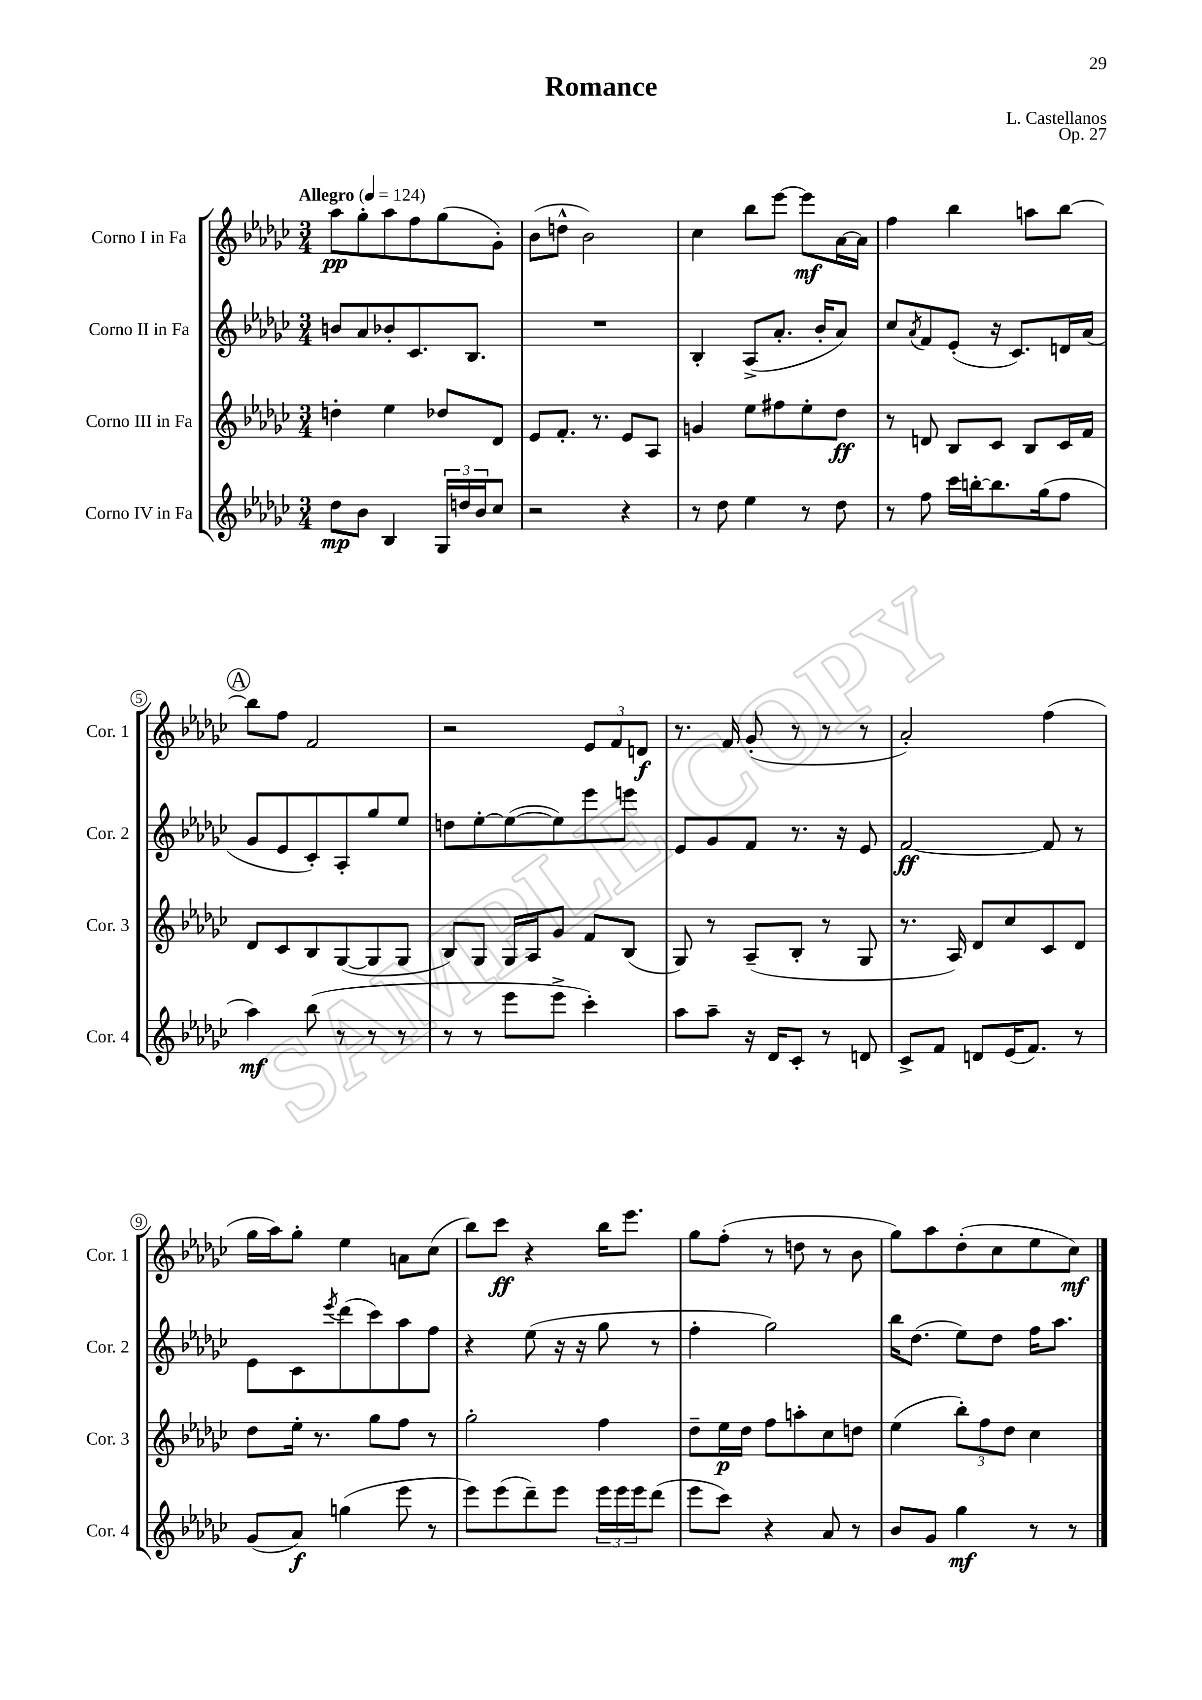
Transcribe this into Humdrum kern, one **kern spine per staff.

**kern	**kern	**kern	**kern
*staff4	*staff3	*staff2	*staff1
*clefG2	*clefG2	*clefG2	*clefG2
*k[b-e-a-d-g-c-]	*k[b-e-a-d-g-c-]	*k[b-e-a-d-g-c-]	*k[b-e-a-d-g-c-]
*M3/4	*M3/4	*M3/4	*M3/4
*MM124	*MM124	*MM124	*MM124
8dd-	4dd'	8b	8aa-
8b-	.	8a-	8gg-'
4B-	4ee-	8b-'	8aa-
.	.	8.c-	8ff
24G-	8dd-	.	(8gg-
24dd	.	.	.
.	.	8.B-	.
24b-	.	.	.
8cc-	8d-	.	8g-')
=	=	=	=
2r	8e-	2.r	(8b-
.	8.f'	.	8dd^^
.	.	.	2b-)
.	8.r	.	.
4r	8e-	.	.
.	8A-	.	.
=	=	=	=
8r	4g	4B-'	4cc-
8dd-	.	.	.
4ee-	8ee-	(8A-^	8bb-
.	8ff#	8.a-'	[8eee-
8r	8ee-'	.	8eee-]
.	.	16b-'	.
8dd-	8dd-	8a-)	[16a-
.	.	.	16a-]
=	=	=	=
8r	8r	8cc-	4ff
.	.	8qa-	.
8ff	8d	8f	.
16ccc-	8B-	(8e-'	4bb-
[16bb'	.	.	.
8.bb]	8c-	16r	.
.	.	8.c-)	.
.	8B-	.	8aa
(16gg-	.	.	.
8ff	16c-	16d	[8bb-
.	16f	(16a-	.
=	=	=	=
4aa-)	8d-	8g-	8bb-]
.	8c-	8e-	8ff
(8bb-	8B-	8c-')	2f
8r	([8G-	8A-'	.
8r	8G-]	8gg-	.
8r	8G-	8ee-	.
=	=	=	=
8r	8B-)	8dd	2r
8r	8G-	[8ee-'	.
8eee-	16G-	(8ee-_	.
.	16A-	.	.
8eee-^	8g-	8ee-])	.
4ccc-')	8f	8eee-	12e-
.	.	.	12f
.	(8B-	8eee	.
.	.	.	12d
=	=	=	=
8aa-	8G-)	8e-	8.r
8aa-~	8r	8g-	.
.	.	.	16f
16r	(8A-~	8f	(8g-'
16d-	.	.	.
8c-'	8B-'	8.r	8r
8r	8r	.	8r
.	.	16r	.
8d	8G-	8e-	8r
=	=	=	=
8c-^	8.r	[2f	2a-')
8f	.	.	.
.	16A-)	.	.
8d	8d-	.	.
(16e-	8cc-	.	.
8.f)	.	.	.
.	8c-	8f]	(4ff
8r	8d-	8r	.
=	=	=	=
(8g-	8dd-	8e-	16gg-
.	.	.	16aa-)
8a-)	16ee-'	8c-	8gg-'
.	8.r	.	.
.	.	8qeee-	.
(4gg	.	(8ddd-	4ee-
.	8gg-	8ccc-)	.
8eee-	8ff	8aa-	8a
8r	8r	8ff	(8cc-
=	=	=	=
8eee-)	2gg-'	4r	8bb-)
(8eee-	.	.	8ccc-
8ddd-~)	.	(8ee-	4r
8eee-	.	16r	.
.	.	16r	.
24eee-	4ff	8gg-	16bb-
24eee-	.	.	.
.	.	.	8.eee-
24eee-	.	.	.
(8ddd-	.	8r	.
=	=	=	=
8eee-	8dd-~	4ff'	8gg-
8ccc-)	16ee-	.	(8ff'
.	16dd-	.	.
4r	8ff	2gg-)	8r
.	8aa'	.	8dd
8a-	8cc-	.	8r
8r	8dd	.	8b-
=	=	=	=
8b-	(4ee-	16bb-	8gg-)
.	.	(8.dd-	.
8g-	.	.	8aa-
4gg-	12bb-')	8ee-)	(8dd-'
.	12ff	.	.
.	.	8dd-	8cc-
.	12dd-	.	.
8r	4cc-	16ff	8ee-
.	.	8.aa-	.
8r	.	.	8cc-)
==	==	==	==
*-	*-	*-	*-
